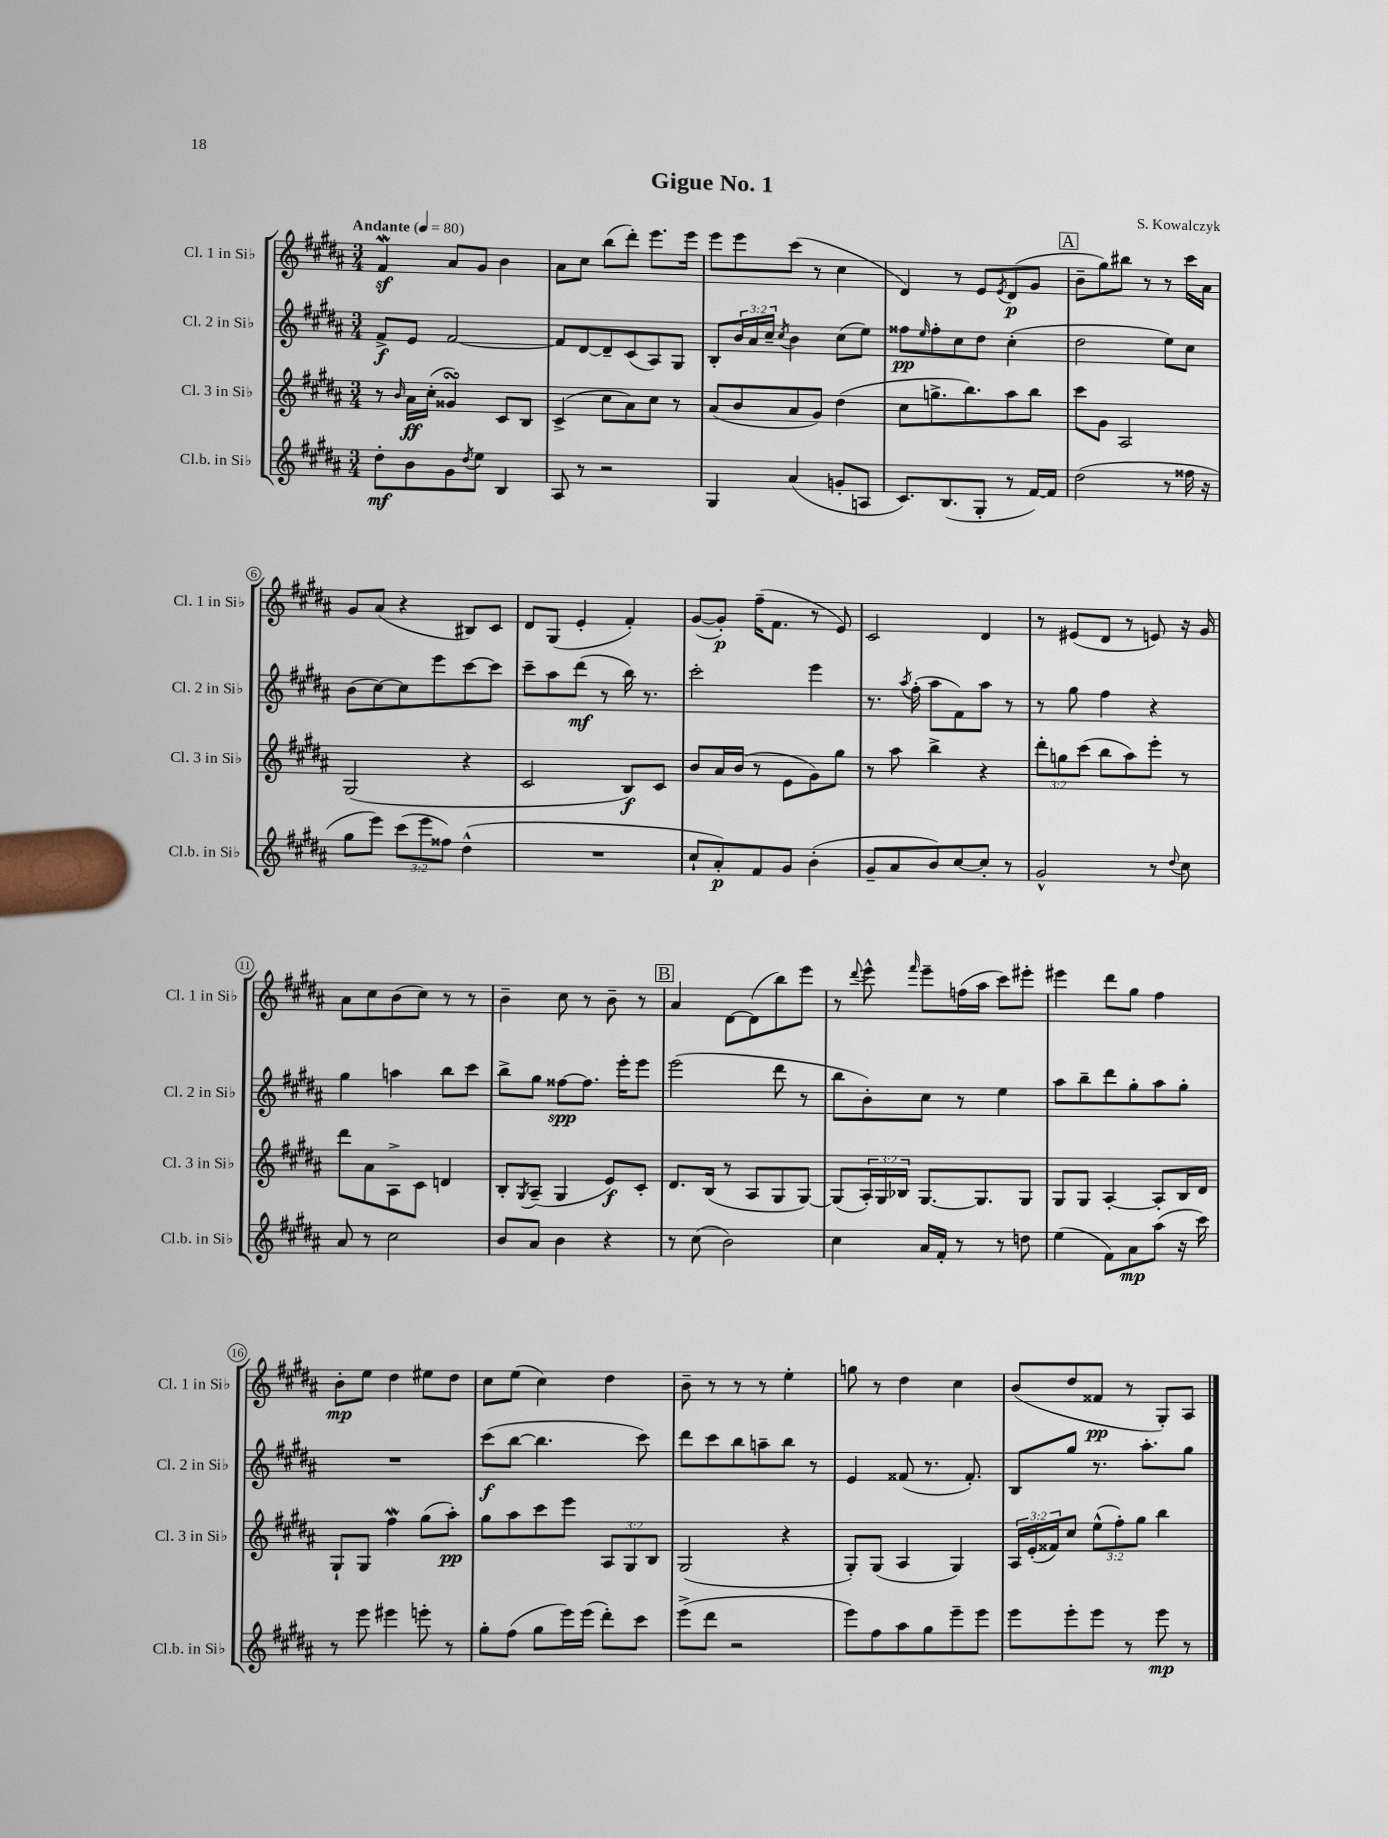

**kern	**dynam	**kern	**dynam	**kern	**dynam	**kern	**dynam
*part4	*part4	*part3	*part3	*part2	*part2	*part1	*part1
*staff4	*staff4	*staff3	*staff3	*staff2	*staff2	*staff1	*staff1
*I"Cl.b. in Si♭	*	*I"Cl. 3 in Si♭	*	*I"Cl. 2 in Si♭	*	*I"Cl. 1 in Si♭	*
*I'Cl.b. in Si♭	*	*I'Cl. 3 in Si♭	*	*I'Cl. 2 in Si♭	*	*I'Cl. 1 in Si♭	*
*clefG2	*	*clefG2	*	*clefG2	*	*clefG2	*
*k[f#c#g#d#a#]	*	*k[f#c#g#d#a#]	*	*k[f#c#g#d#a#]	*	*k[f#c#g#d#a#]	*
*M3/4	*	*M3/4	*	*M3/4	*	*M3/4	*
*MM80	*	*MM80	*	*MM80	*	*MM80	*
=1	=1	=1	=1	=1	=1	=1	=1
!	!	!	!	!	!	!LO:TX:a:B:t=Andante	!
8dd#'\L	mf	8r	.	8f#^/L	f	4f#zW/	.
.	.	16qqb/	.	.	.	.	.
8b\	.	16a#\LL	ff	8e/J	.	.	.
.	.	(16cc#'\JJ	.	.	.	.	.
8g#\	.	4g##XsSsS/)	.	[2f#/	.	8a#/L	.
8qdd#/	.	.	.	.	.	.	.
8ee\J	.	.	.	.	.	8g#/J	.
4B/	.	8c#/L	.	.	.	4b\	.
.	.	8B/J	.	.	.	.	.
=2	=2	=2	=2	=2	=2	=2	=2
8A#/	.	(4c#^/	.	8f#/L]	.	8a#\L	.
8r	.	.	.	[8d#/	.	8cc#\J	.
2r	.	8cc#\L	.	8d#~/]	.	(8bb\L	.
.	.	8a#\)	.	(8c#/	.	8ddd#'\J)	.
.	.	8cc#\J	.	8A#/)	.	8.eee\L	.
.	.	8r	.	8G#/J	.	.	.
.	.	.	.	.	.	16eee\Jk	.
=3	=3	=3	=3	=3	=3	=3	=3
4G#/	.	(8a#/L	.	8B'/L	.	8eee\L	.
.	.	8b/	.	24b/L	.	8eee\	.
.	.	.	.	24a#/	.	.	.
.	.	.	.	24cc#~/JJ	.	.	.
.	.	.	.	8qcc#/	.	.	.
(4a#/	.	8a#/	.	4b\	.	(8ccc#\J	.
.	.	8g#/J)	.	.	.	8r	.
8gn'/L	.	(4dd#\	.	(8cc#\L	.	4cc#\	.
8An/J	.	.	.	8ee\J)	.	.	.
=4	=4	=4	=4	=4	=4	=4	=4
8.c#/L)	.	8cc#\L	.	8ff##X\L	pp	4d#/)	.
.	.	.	.	16qqee/	.	.	.
.	.	8.ggn^\	.	8ff##'\	.	.	.
(8.B/	.	.	.	.	.	.	.
.	.	.	.	8cc#\	.	8r	.
.	.	8.bb\)	.	.	.	.	.
8G#'/J	.	.	.	8dd#\J	.	8e/L	.
.	.	.	.	.	.	8qe/	.
8r	.	8aa#\	.	(4cc#'\	.	(8d#/	p
[16f#/LL)	.	8bb\J	.	.	.	8g#/J	.
16f#/JJ]	.	.	.	.	.	.	.
!!LO:REH:place=s1:t=A
=5	=5	=5	=5	=5	=5	=5	=5
(2dd#\	.	8ccc#\L	.	2dd#\	.	8b~\L	.
.	.	8g#\J	.	.	.	8gg#\)	.
.	.	2A#/	.	.	.	8bb#X\J	.
.	.	.	.	.	.	8r	.
8r	.	.	.	8ee\L)	.	8r	.
16ff##X\	.	.	.	8cc#\J	.	16ccc#\LL	.
16r	.	.	.	.	.	16a#\JJ	.
!!LO:LB:g=z
=6	=6	=6	=6	=6	=6	=6	=6
8gg#\L	.	(2G#/	.	(8b\L	.	8g#/L	.
8eee\J)	.	.	.	[8cc#\)	.	(8a#/J	.
(12ccc#\L	.	.	.	8cc#\]	.	4r	.
12eee\	.	.	.	.	.	.	.
.	.	.	.	8eee\	.	.	.
12ff##X\J)	.	.	.	.	.	.	.
(4dd#^^\	.	4r	.	[8ccc#\	.	8B#X/L)	.
.	.	.	.	8ccc#\J]	.	8c#/J	.
=7	=7	=7	=7	=7	=7	=7	=7
2.r	.	2c#/	.	8ccc#~\L	.	8d#/L	.
.	.	.	.	8aa#\	.	(8G#/J	.
.	.	.	.	(8ddd#\J	mf	4e'/	.
.	.	.	.	8r	.	.	.
.	.	8B/L)	f	16bb\)	.	4f#'/)	.
.	.	.	.	8.r	.	.	.
.	.	8c#/J	.	.	.	.	.
=8	=8	=8	=8	=8	=8	=8	=8
8cc#`/L	.	8b/L	.	2ccc#'\	.	([8g#/L	.
8a#'/)	p	16a#/L	.	.	.	8g#'/J])	p
.	.	(16b/JJ	.	.	.	.	.
8f#/	.	8r	.	.	.	(16ff#~\KL	.
.	.	.	.	.	.	8.f#\J	.
8g#/J	.	8e\L	.	.	.	.	.
(4b'\	.	8g#\)	.	4eee\	.	8r	.
.	.	8gg#\J	.	.	.	8e/)	.
=9	=9	=9	=9	=9	=9	=9	=9
8g#~/L	.	8r	.	8.r	.	2c#/	.
8a#/	.	8aa#\	.	.	.	.	.
.	.	.	.	8qaa#/	.	.	.
.	.	.	.	(16ff#'\	.	.	.
8b/)	.	4bb^\	.	8aa#\L	.	.	.
[8cc#/	.	.	.	8f#\)	.	.	.
8cc#'/J]	.	4r	.	8aa#\J	.	4d#/	.
8r	.	.	.	8r	.	.	.
=10	=10	=10	=10	=10	=10	=10	=10
2g#^^/	.	12ddd#'\L	.	8r	.	8r	.
.	.	12ggn\	.	.	.	.	.
.	.	.	.	8gg#\	.	(8e#X/L	.
.	.	(12ccc#\J	.	.	.	.	.
.	.	8bb\L	.	4ff#\	.	8d#/J	.
.	.	8aa#\)	.	.	.	8r	.
8r	.	8eee'\J	.	4r	.	8en/)	.
8qqdd#/	.	.	.	.	.	.	.
8cc#\	.	8r	.	.	.	16r	.
.	.	.	.	.	.	16g#/	.
!!LO:LB:g=z
=11	=11	=11	=11	=11	=11	=11	=11
8a#/	.	8ddd#\L	.	4gg#\	.	8a#\L	.
8r	.	8a#\	.	.	.	8cc#\	.
2cc#\	.	8A#^\	.	4aan\	.	(8b\	.
.	.	8c#\J	.	.	.	8cc#\J)	.
.	.	4dn/	.	8bb\L	.	8r	.
.	.	.	.	8ccc#\J	.	8r	.
=12	=12	=12	=12	=12	=12	=12	=12
8b/L	.	8B'/L	.	8bb^\L	.	4b~\	.
.	.	8qG#/	.	.	.	.	.
8a#/J	.	(8A#~/J	.	8gg#\J	.	.	.
4b\	.	4G#/	.	[8ff##X\L	spp	8cc#\	.
.	.	.	.	8.ff##\J]	.	8r	.
4r	.	8e/L)	f	.	.	8b~\	.
.	.	.	.	16eee'\KL	.	.	.
.	.	8c#'/J	.	8eee\J	.	8r	.
!!LO:REH:place=s1:t=B
=13	=13	=13	=13	=13	=13	=13	=13
8r	.	8.d#/L	.	(2eee\	.	4a#/	.
(8cc#\	.	.	.	.	.	.	.
.	.	(16B/Jk	.	.	.	.	.
2b\)	.	8r	.	.	.	[8d#\L	.
.	.	8A#/L	.	.	.	(8d#\]	.
.	.	8G#/	.	8ddd#\	.	8bb\)	.
.	.	[8G#/J)	.	8r	.	8eee\J	.
=14	=14	=14	=14	=14	=14	=14	=14
4cc#\	.	(8G#/L]	.	8bb\L	.	8r	.
.	.	.	.	.	.	8qqddd#/	.
.	.	24A#'/L)	.	8b'\)	.	8eee^^\	.
.	.	24G#/	.	.	.	.	.
.	.	24B-X/JJ	.	.	.	.	.
.	.	.	.	.	.	16qqfff#/	.
16a#/LL	.	[8.G#/L	.	8cc#\J	.	8eee~\L	.
16f#'/JJ	.	.	.	.	.	.	.
8r	.	.	.	8r	.	(16ffn\L	.
.	.	8.G#/]	.	.	.	16aa#\JJ	.
8r	.	.	.	4ee\	.	8ccc#\L)	.
8ddn\	.	8G#/J	.	.	.	8eee#X'\J	.
=15	=15	=15	=15	=15	=15	=15	=15
(4ee\	.	8G#/L	.	8aa#\L	.	4eee#X\	.
.	.	8G#/J	.	8bb~\	.	.	.
8f#\L)	.	[4A#'/	.	8ddd#\	.	8ddd#\L	.
8a#\	mp	.	.	8gg#'\	.	8gg#\J	.
(8aa#\J	.	8A#'/L]	.	8aa#\	.	4ff#\	.
16r	.	16B/L	.	8gg#'\J	.	.	.
16ccc#\)	.	16d#/JJ	.	.	.	.	.
!!LO:LB:g=z
=16	=16	=16	=16	=16	=16	=16	=16
8r	.	8G#`/L	.	2.r	.	8b'\L	mp
8eee\	.	8G#/J	.	.	.	8ee\J	.
4eee#X\	.	4ff#W\	.	.	.	4dd#\	.
8eeen'\	.	(8gg#\L	.	.	.	8ee#X\L	.
8r	.	8aa#'\J)	pp	.	.	8dd#\J	.
=17	=17	=17	=17	=17	=17	=17	=17
8gg#'\L	.	8gg#\L	.	(8ccc#\L	f	8cc#\L	.
(8ff#\J	.	8aa#\	.	[8bb\J	.	(8ee\J	.
8gg#\L	.	8ccc#\	.	4.bb\]	.	4cc#\)	.
16eee\L)	.	8eee\J	.	.	.	.	.
(16eee\JJ	.	.	.	.	.	.	.
8ddd#'\L)	.	12A#/L	.	.	.	4dd#\	.
.	.	12G#/	.	.	.	.	.
8ccc#\J	.	.	.	8ccc#\)	.	.	.
.	.	12B/J	.	.	.	.	.
=18	=18	=18	=18	=18	=18	=18	=18
(8eee^\L	.	(2G#/	.	8ddd#\L	.	8b~\	.
8ddd#\J	.	.	.	8ccc#\	.	8r	.
2r	.	.	.	8bb\	.	8r	.
.	.	.	.	8aan~\	.	8r	.
.	.	4r	.	8bb\J	.	4ee'\	.
.	.	.	.	8r	.	.	.
=19	=19	=19	=19	=19	=19	=19	=19
8eee\L)	.	8G#'/L)	.	4e/	.	8ggn\	.
8ff#\	.	(8G#/J	.	.	.	8r	.
8aa#\	.	4A#/	.	(8f##X/	.	4dd#\	.
8gg#\	.	.	.	8.r	.	.	.
8eee~\	.	4G#/)	.	.	.	4cc#\	.
.	.	.	.	8.f##'/)	.	.	.
8eee\J	.	.	.	.	.	.	.
=20	=20	=20	=20	=20	=20	=20	=20
8eee\L	.	24A#/LL	.	8B/L	.	(8b/L	.
.	.	(24e'/	.	.	.	.	.
.	.	24f##X/J)	.	.	.	.	.
8eee'\	.	8cc#/J	.	8gg#/J	.	8dd#/	.
8eee\J	.	(12ee^^\L	.	8.r	.	8f##X/J	pp
.	.	12ff#'\)	.	.	.	.	.
8r	.	.	.	.	.	8r	.
.	.	12gg#\J	.	.	.	.	.
.	.	.	.	8.aa#'\L	.	.	.
8eee\	mp	4bb\	.	.	.	8G#'/L)	.
8r	.	.	.	8gg#\J	.	8A#/J	.
==	==	==	==	==	==	==	==
*-	*-	*-	*-	*-	*-	*-	*-
